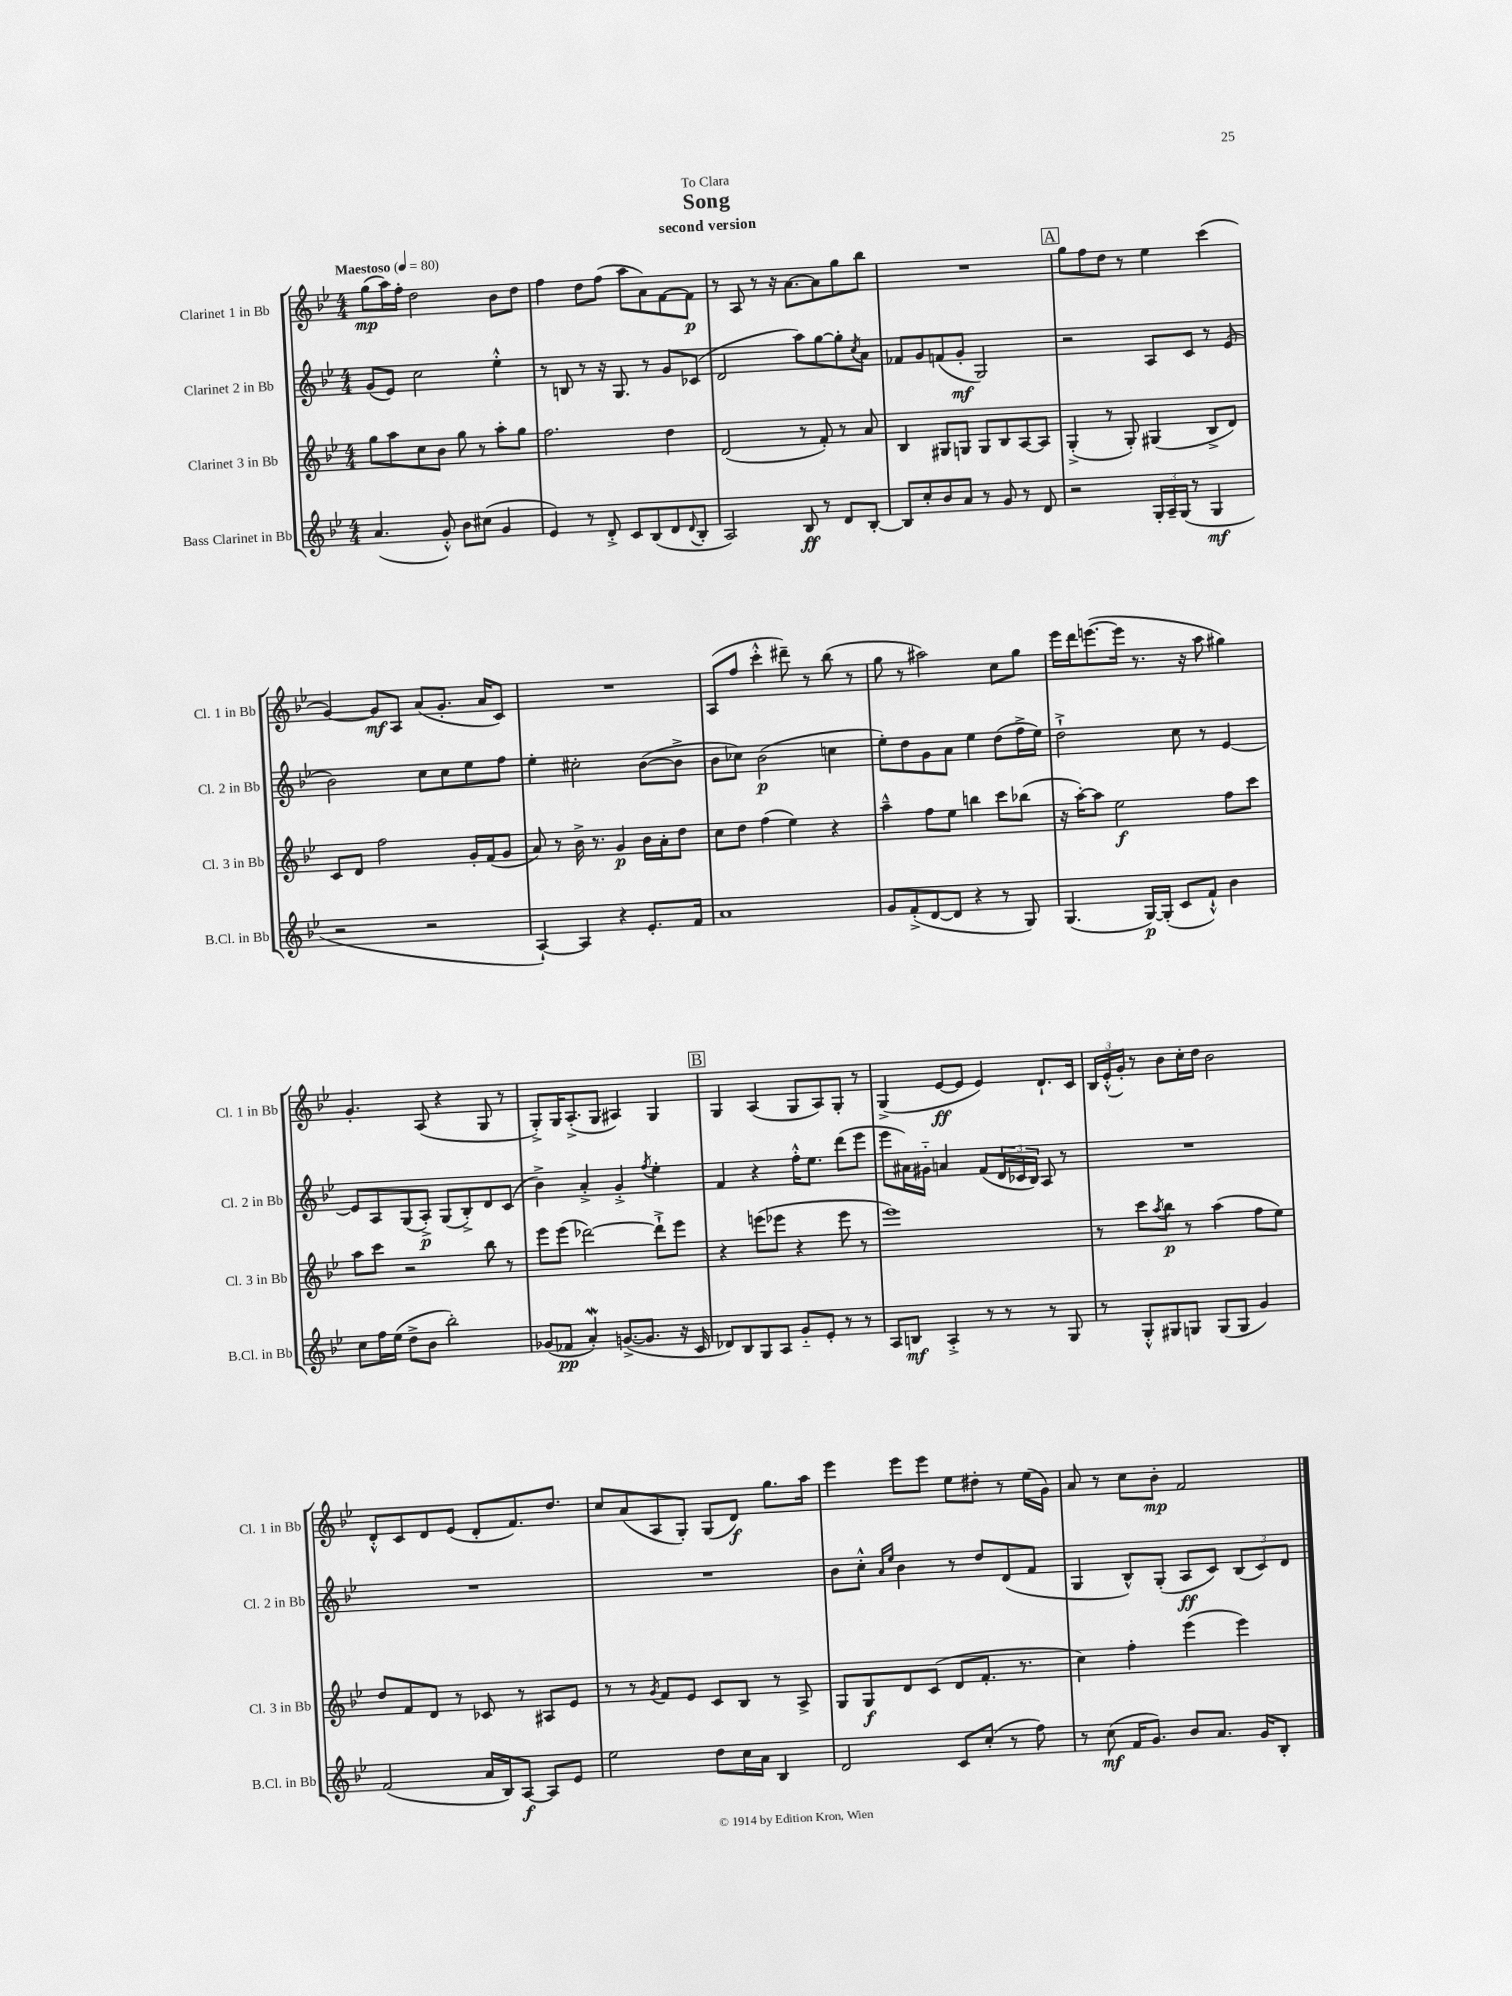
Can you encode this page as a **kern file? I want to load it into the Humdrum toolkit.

**kern	**kern	**kern	**kern
*staff4	*staff3	*staff2	*staff1
*clefG2	*clefG2	*clefG2	*clefG2
*k[b-e-]	*k[b-e-]	*k[b-e-]	*k[b-e-]
*M4/4	*M4/4	*M4/4	*M4/4
*MM80	*MM80	*MM80	*MM80
(4.a/	8gg\L	(8g/L	(8gg\L
.	8aa\	8e-/J)	16aa\L)
.	.	.	16ff'\JJ
.	8cc\	2cc\	2dd\
8g'^^/)	8b-\J	.	.
8b-\L	8gg\	.	.
(8cc#\J	8r	.	.
4g/	8aa'\L	4ee-'^^\	8b-\L
.	8gg\J	.	8dd\J
=	=	=	=
4e-/)	2.ff\	8r	4ff\
.	.	8B/	.
8r	.	8r	8dd\L
8d'^/	.	16r	(8ff\J
.	.	8.G/	.
8c/L	.	.	8aa\L
(8B-/	.	8r	8a\)
8d/	4dd\	8g/L	[8f\
8qqd/	.	.	.
8B-'/J	.	(8c-/J	8f\]J
=	=	=	=
2A/)	(2d/	2d/	8r
.	.	.	8A/
.	.	.	8r
.	.	.	16r
.	.	.	[8.a\L
8B-/	8r	8aa\L)	.
8r	8f'/)	[8gg\	8a\]
8d/L	8r	8gg'\]	8gg\
.	.	8qcc/	.
[8B-'/J	8a/	8a\J	8bb-\J
=	=	=	=
8B-/]L	4B-/	8f-/L	1r
8cc'/	.	8g/	.
8b-/	8G#/L	(8f/	.
8a/J	8G/J	8g'/J	.
8r	8G/L	2G/)	.
8g/	8B-/	.	.
8r	[8A/	.	.
8d/	8A/]J	.	.
=	=	=	=
2r	(4G'^/	2r	8gg\L
.	.	.	8ff\
.	8r	.	8dd\J
.	8G'/)	.	8r
24G'/LL	(4G#/	8A/L	4ee-\
24A~/	.	.	.
(24G/JJ	.	.	.
8r	.	8c/J	.
4G/	8B-^/L	8r	(4ccc\
.	8d/J)	(8e-/	.
=	=	=	=
2r	8c/L	2b-\)	[4g/)
.	8d/J	.	.
.	2ff\	.	8g/]L
.	.	.	8A/J
2r	.	8cc\L	(8a/L
.	.	8cc\	8.g'/J
.	16g'/LL	8ee-\	.
.	(16f/J	.	16a/LK
.	8g/J	8ff\J	8c/J)
=	=	=	=
[4A`/)	8a/)	4ee-'\	1r
.	8r	.	.
4A/]	16b-^\	2cc#'\	.
.	8.r	.	.
4r	4g/	.	.
8.e-'/L	16b-\LL	([8b-\L	.
.	16a'\J	.	.
.	8dd\J	8b-^\]J	.
16f/Jk	.	.	.
=	=	=	=
1a	8cc\L	8b-\L	(8A/L
.	8dd\J	8cc-\J)	8ff/J
.	(4ff\	(2b-\	4ccc'^^\
.	4ee-\)	.	8ddd#~\)
.	.	.	8r
.	4r	4cc\	(8bb-\
.	.	.	8r
=	=	=	=
8g/L	4aa~^^\	8ee-'\L)	8gg\
(8f'^/	.	8dd\	8r
[8d/	8ff\L	8g\	2aa#\)
8d/]J	8ee-\J	8a\J	.
4r	4bb\	4ee-\	.
8r	8ccc\L	(8dd\L	8cc\L
8G/)	(8bb-\J	16ff^\L	8gg\J
.	.	16ee-\JJ)	.
=	=	=	=
(4.G/	16r	2dd`^\	16eee-\LL
.	[16aa'\LK)	.	16ddd\J
.	8aa\]J	.	([8.eee\
.	2ee-\	.	.
.	.	.	16eee\]Jk
[16G/LL)	.	.	8.r
(16G'/]JJ	.	.	.
8c/L	.	8cc\	.
.	.	.	16r
8f`^^/J)	.	8r	8aa\
4b-\	8ff\L	[4e-/	4gg#\)
.	8ccc\J	.	.
=	=	=	=
8cc\L	8aa\L	8e-/]L	4.g'/
16ff\L	8ccc\J	8A/	.
(16ee-\JJ	.	.	.
8dd^\L	2r	(8G/	.
8b-\J	.	8A'^/J)	(8A/
2bb-'\)	.	(8G/L	4r
.	.	8B-'^/)	.
.	8bb-\	8d/	8G/
.	8r	(8c/J	8r
=	=	=	=
(8g-/L	8eee-\L	4b-^\)	8G'^/L)
8f-/J	(8eee-\J	.	16G/K
.	.	.	(8.A'^/
4a'/)	[2ddd-\)	4a'^/	.
.	.	.	8G/J
([8.g^/L	.	4g'^/	4A#/)
8.g/]J	.	.	.
.	.	8qff/	.
.	8ddd-`^\]L	4ee-'\	4G/
16r	8eee-\J	.	.
16c/	.	.	.
=	=	=	=
8d-/L)	4r	4f/	4G/
8B-/	.	.	.
8G/	(8eee\L	4r	(4A/
8A/J	8eee-\J	.	.
8g'~/L	4r	16ff'^^\LK	8G/L
.	.	8.ee-\J	.
8e-'/J	.	.	8A/)
8r	8eee-\	(8ddd\L	8G'/J
8r	8r	8eee-\J	8r
=	=	=	=
8A/L	1eee-)	8eee-\L	(4G^/
8B/J	.	16a#\L)	.
.	.	16g#'~\JJ	.
4A'^/	.	4a/	[8e-/L
.	.	.	8e-/]J
8r	.	(8f/L	4e-/)
8r	.	24d/L	.
.	.	24c-/	.
.	.	24B-/JJ)	.
8r	.	8A/	8.d`/L
8G/	.	8r	.
.	.	.	16c/Jk
=	=	=	=
8r	8r	1r	24B-/LL
.	.	.	(24e-'^^/
.	.	.	24g'/JJ)
8G'^^/L	8ccc\L	.	8r
.	8qaa/	.	.
8G#/	8bb-\J	.	8b-\L
8G/J	8r	.	16cc'\L
.	.	.	16dd\JJ
(8G/L	(4aa\	.	2b-\
8G/J	.	.	.
4g/)	8ff\L	.	.
.	8ee-\J)	.	.
=	=	=	=
(2f/	8dd/L	1r	8d'^^/L
.	8f/	.	8c/
.	8d/J	.	8d/
.	8r	.	(8e-/J
16a/LL	8c-/	.	8d'/L
16B-/J)	.	.	.
[8A/J	8r	.	8.f/)
8A/]L	8A#/L	.	.
.	.	.	8.dd/J
8e-/J	8e-/J	.	.
=	=	=	=
2ee-\	8r	1r	8cc/L
.	8r	.	(8a/
.	8qg/	.	.
.	8f/L	.	8A/
.	8e-/J	.	8G'/J)
8dd\L	8c/L	.	(8G/L
16cc\L	8B-/J	.	8d/J)
16a\JJ	.	.	.
4B-/	8r	.	8.gg\L
.	8A^/	.	.
.	.	.	16aa\Jk
=	=	=	=
2d/	8G/L	8b-\L	4eee-\
.	8G/	8cc'^^\J	.
.	.	16qqa/LL	.
.	.	16qqee-/JJ	.
.	8d/	4b-\	8eee-\L
.	(8c/J	.	8eee-\J
8c/L	8d/L	8r	8ee-\L
(8cc'/J	8.f'/J	8dd/L	8dd#'\J
8r	.	(8d/	8r
.	8.r	.	.
8ff\)	.	8f/J	(16ee-\LL
.	.	.	16g\JJ)
=	=	=	=
8r	4cc\)	4G/	8a/
(8cc\	.	.	8r
16f/LK	4ff'\	8B-^^/L)	8cc\L
8.g/J)	.	.	.
.	.	(8G'/J	8b-'\J
8b-/L	(4eee-\	8A/L	2f/
8.a/J	.	8c/J)	.
.	4eee-\)	(12B-/L	.
16g/LK	.	.	.
.	.	12c/)	.
8B-'/J	.	.	.
.	.	12d/J	.
==	==	==	==
*-	*-	*-	*-
